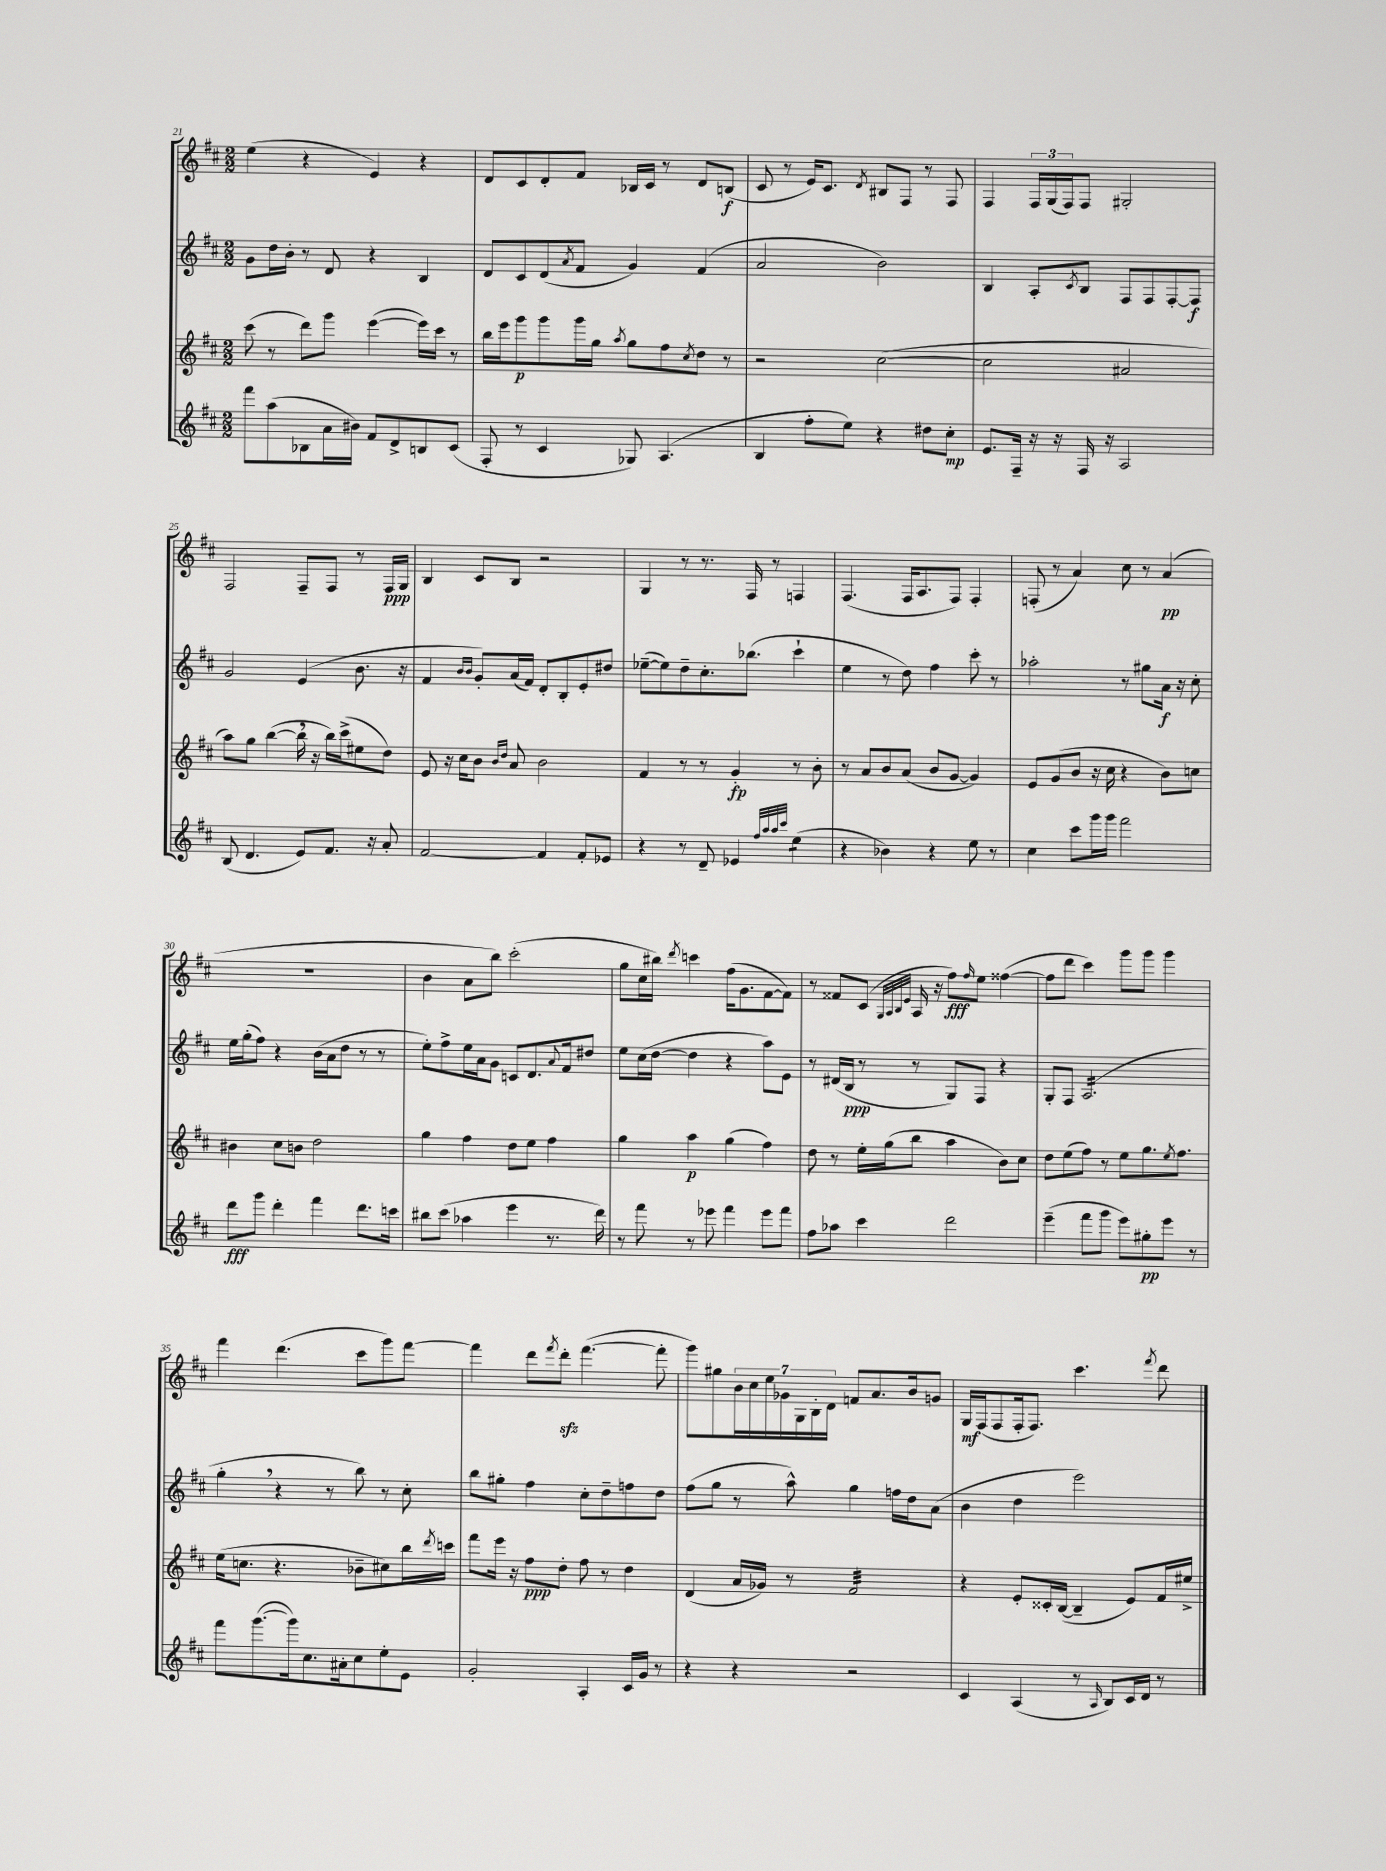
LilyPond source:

<<
\new StaffGroup <<
\new Staff = "s0" {
    \clef treble \key d \major \numericTimeSignature \time 2/2
    e''4( r4 e'4) r4 |
    d'8 cis'8 d'8-. fis'8 bes16 cis'16 r8 d'8 b8\f( |
    cis'8 r8 e'16) cis'8. \acciaccatura { d'8 } bis8 fis8 r8 fis8 |
    fis4 \tuplet 3/2 { fis16 g16( fis16) } fis8 gis2-. |
    fis2 fis8-- fis8 r8 fis16\ppp g16 |
    b4 cis'8 b8 r2 |
    g4 r8 r8. fis16 r8 f4 |
    fis4.( fis16 a8. fis8) fis4-. |
    f8-.( r8 a'4) cis''8 r8 a'4\pp( |
    R1 |
    b'4 a'8 b''8) cis'''2-.( |
    g''8 cis''16 bis''16) \acciaccatura { d'''8 } c'''4 fis''16( g'8. fis'8~ fis'8) |
    r8 fisis'8 cis'8( \grace { g32 a32 b32 e'32 } a16 r16 fis''8\fff) \grace { fis''16 } e''8 fisis''4~( |
    fisis''8 d'''8 cis'''4) g'''8 g'''8 g'''4 |
    fis'''4 d'''4.( cis'''8 g'''8) fis'''8~ |
    fis'''4 d'''8 \acciaccatura { fis'''8 } d'''8-.\sfz fis'''4.~( fis'''8-. |
    g'''8) gis''8 \tuplet 7/4 { b'16 cis''16 e''16 ges'16 g16 b16-. d'16 } f'8 a'8. b'16 g'8 |
    g16\mf fis16( fis8 fis16-. fis8.) cis'''4. \acciaccatura { fis'''8 } d'''8 \bar "|." |
}
\new Staff = "s1" {
    \clef treble \key d \major \numericTimeSignature \time 2/2
    g'8 d''16 b'16-. r8 d'8 r4 b4 |
    d'8 cis'8 d'8( \acciaccatura { a'8 } fis'8 g'4) fis'4( |
    a'2 b'2) |
    b4 a8-. \acciaccatura { cis'8 } b8 fis8 fis8 fis8~-. fis8\f |
    g'2 e'4( b'8. r16 |
    fis'4 \grace { b'16 b'16 } g'8-.) a'16( fis'16) d'8-. b8-. e'8-. dis''8 |
    ees''8~--( ees''8) d''8-- cis''8.-. bes''8.( cis'''4-! |
    e''4 r8 d''8) fis''4 cis'''8-. r8 |
    aes''2-. r8 gis''8 a'16\f r16 cis''8-. |
    e''16 g''16-.( fis''8) r4 b'16( a'16 d''8 r8 r8 |
    e''8-.) fis''8-> e''16 a'16 g'8 c'8 d'8. \appoggiatura { a'8 } fis'16 dis''8 |
    e''8 cis''16( d''16~ d''4 r4 a''8) e'8 |
    r8 dis'16( b16\ppp r8 r8 g8) fis8 r4 |
    g8-. fis8 a2.:16( |
    g''4-. \breathe r4 r8 b''8) r8 cis''8-. |
    b''8 gis''8-. fis''4 cis''8-. d''8-- f''8 d''8 |
    fis''8( g''8 r8 a''8-^) g''4 f''16 d''16 a'8( |
    b'4 d''4 e'''2) \bar "|." |
}
\new Staff = "s2" {
    \clef treble \key d \major \numericTimeSignature \time 2/2
    cis'''8( r8 d'''8) g'''8 e'''4~( e'''16) cis'''16 r8 |
    b''16 e'''16 g'''8\p g'''8 g'''16 g''16 \acciaccatura { a''8 } g''8 fis''8 \acciaccatura { cis''8 } d''8 r8 |
    r2 cis''2~( |
    cis''2 ais'2 |
    a''8) g''8 b''4~( b''16 \breathe r16 b''16) cis'''16->( eis''8 d''8) |
    e'8 r16 cis''16 b'8 \grace { b'16 d''16 } a'8 b'2 |
    fis'4 r8 r8 g'4-.\fp r8 b'8-. |
    r8 a'8 b'8 a'8( b'8 g'8~ g'4) |
    e'8 g'8( b'8 r16 cis''16 r4 b'8) c''8 |
    bis'4 cis''8 b'8 d''2 |
    g''4 fis''4 d''8 e''8 fis''4 |
    g''4 a''4\p g''4( fis''4) |
    d''8 r8 e''16-. g''16( b''8 a''4 b'8) cis''8 |
    d''8 e''8( fis''8) r8 e''8 g''8. \acciaccatura { e''8 } fis''8. |
    e''16( c''8. r4. bes'8-- cis''8) b''16 \acciaccatura { d'''8 } c'''16 |
    fis'''8 e'''16 r16 fis''8\ppp d''8-. fis''8 r8 d''4 |
    d'4( a'16 ges'16) r8 fis'2:32 |
    r4 e'8-. cisis'16-. b16~( b4-- e'8) fis'16 eis''16-> \bar "|." |
}
\new Staff = "s3" {
    \clef treble \key d \major \numericTimeSignature \time 2/2
    fis'''8 a''8( bes8 a'16 bis'16) fis'8 d'8-> b8 cis'8( |
    fis8-. r8 cis'4 ges8) a4.( |
    b4 fis''8-. e''8) r4 dis''8 cis''8-.\mp |
    e'8. fis16-- r16 r16 fis16 r16 a2 |
    b8( d'4. e'8) fis'8. r16 a'8-. |
    fis'2~ fis'4 fis'8-. ees'8 |
    r4 r8 d'8-- ees'4 \grace { fis''32 a''32 a''32 cis'''32 } e''4:8( |
    r4 bes'4) r4 e''8 r8 |
    cis''4 cis'''8 g'''16 g'''16 fis'''2 |
    d'''8\fff g'''8 d'''4-. fis'''4 d'''8. c'''16 |
    bis''8 cis'''8( aes''4 e'''4 r8. d'''16) |
    r8 fis'''8 r8 ees'''8 fis'''4 ees'''8 fis'''8 |
    fis''8 aes''8 cis'''4 d'''2 |
    e'''4--( fis'''8 g'''8 e'''8) gis''8-.\pp e'''8 r8 |
    fis'''8 g'''8.~( g'''16) cis''8. ais'16-. cis''8 e''8-. e'8 |
    g'2-. a4-. cis'16 g'16 r8 |
    r4 r4 r2 |
    cis'4 a4( r8 \grace { a16 } b8) cis'16 d'16 r8 \bar "|." |
}
>>
>>
\layout { \context { \Score currentBarNumber = #21 } }
